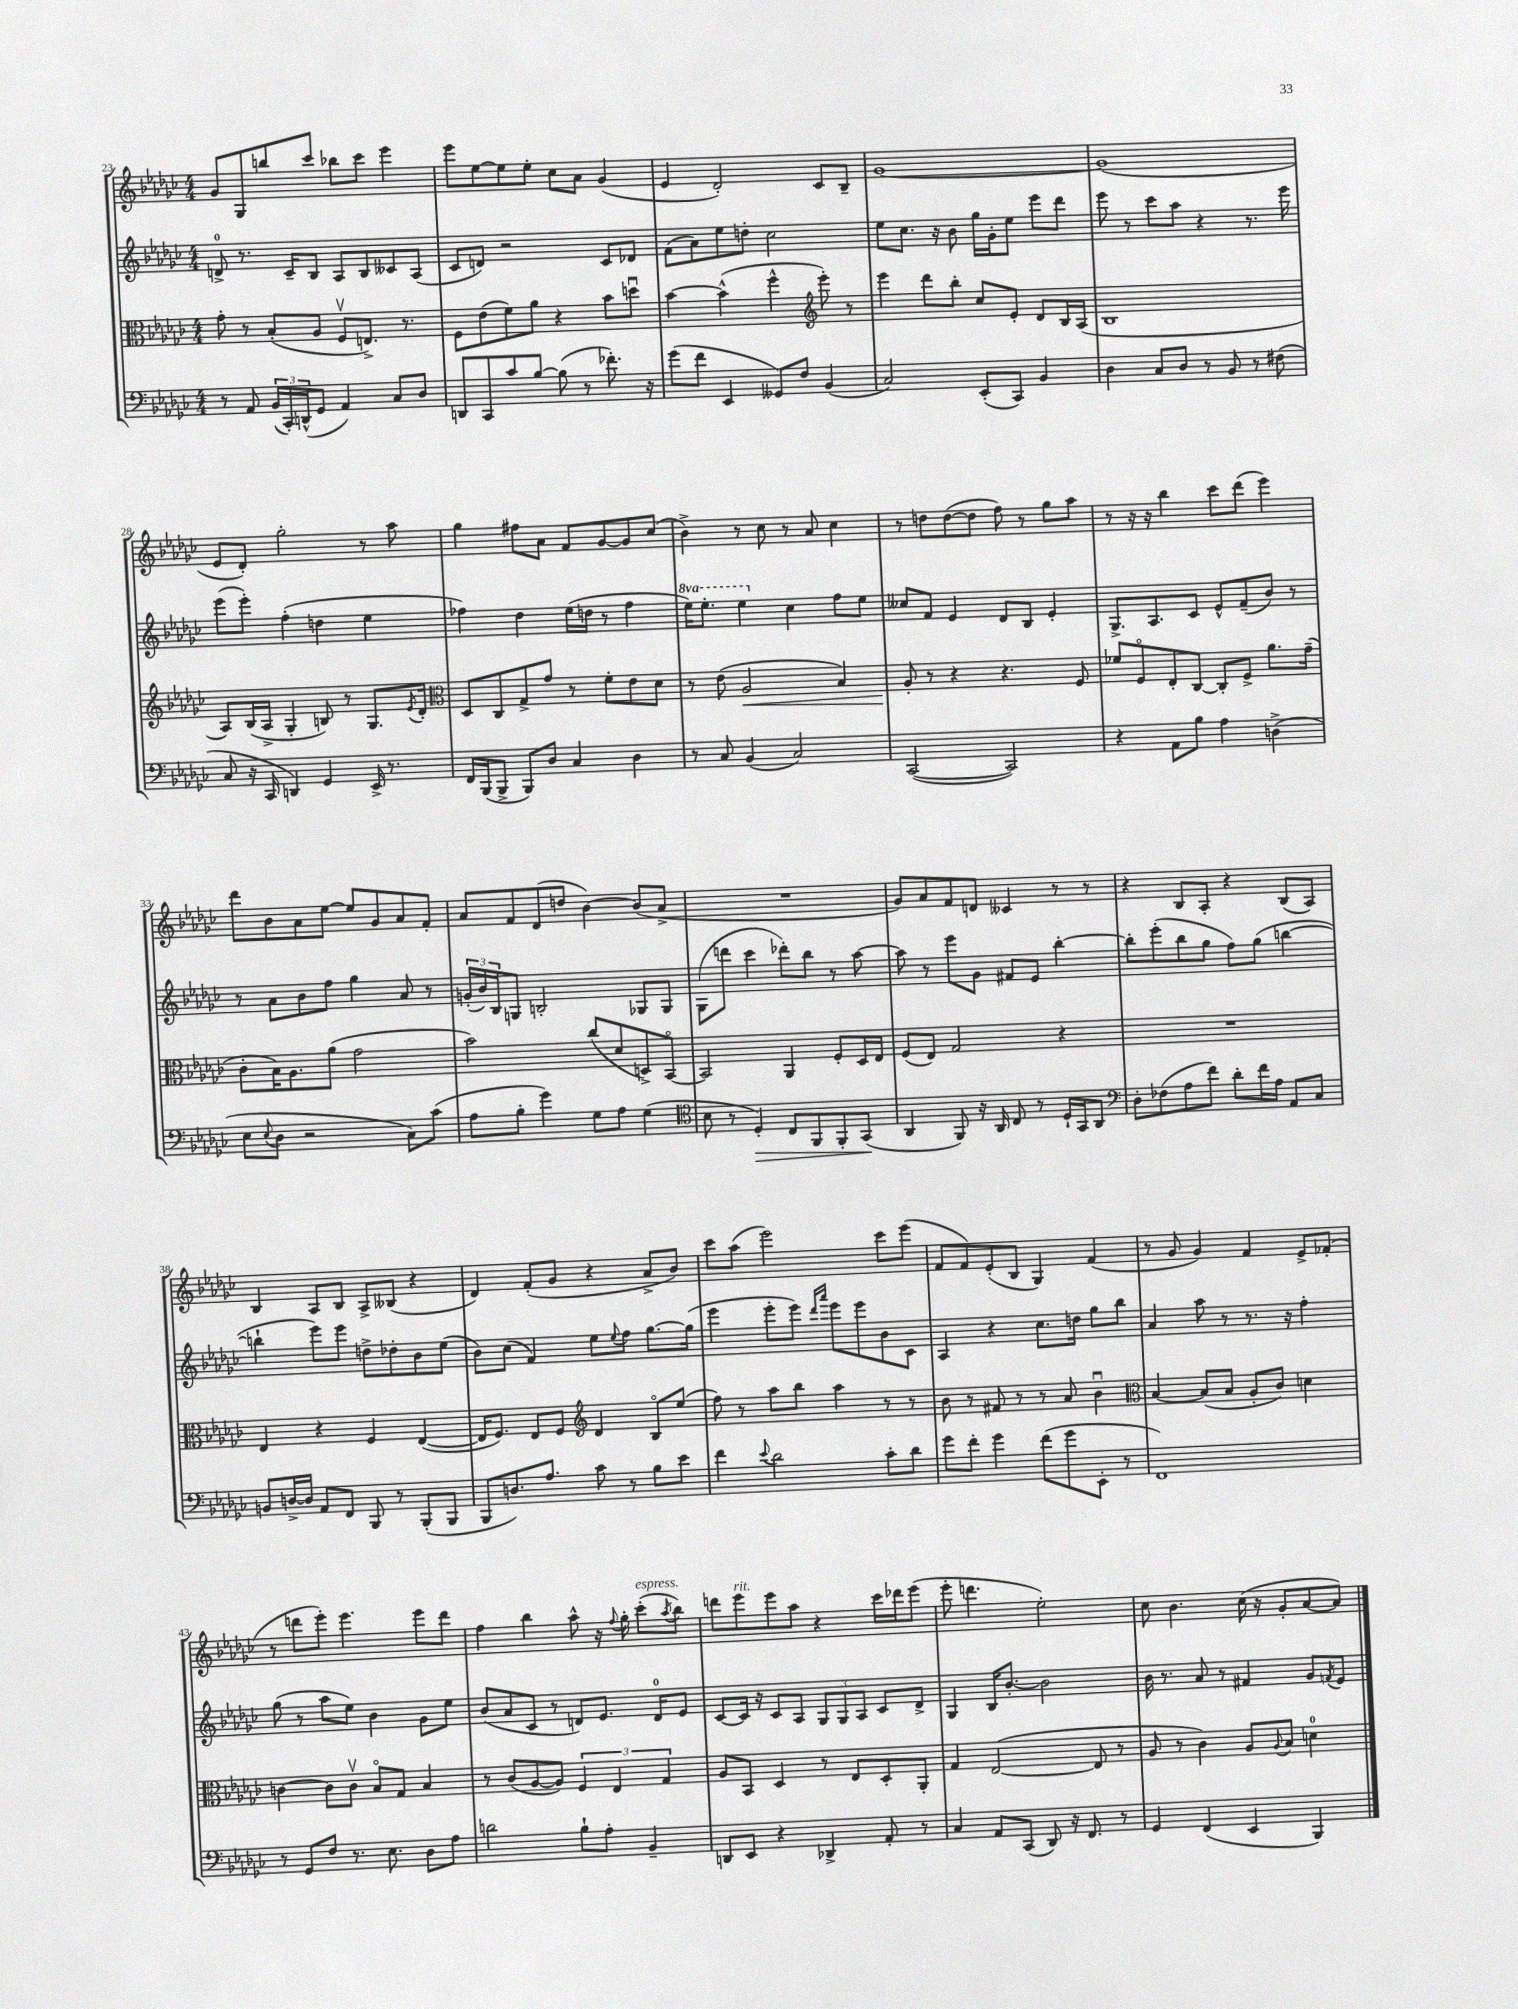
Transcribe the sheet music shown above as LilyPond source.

<<
\new StaffGroup <<
\new Staff = "s0" {
    \clef treble \key ges \major \numericTimeSignature \time 4/4
    ges'8 ges8 b''8 ces'''8 bes''8 ces'''8 ees'''4 |
    ees'''8 ees''8~ ees''8 ees''8-. ces''8 aes'8 ges'4( |
    ees'4 des'2-.) ces'8 bes8-- |
    ges'1~ |
    ges'1( |
    ees'8 des'8-.) ges''2-. r8 aes''8 |
    ges''4 fis''8 aes'8 f'8 ges'8~ ges'8 ces''8( |
    bes'4->) r8 ces''8 r8 aes'8 ces''4 |
    r8 d''8 d''8~( d''8 f''8) r8 ges''8 aes''8 |
    r8 r16 r16 bes''4 ces'''8 des'''8( ees'''4) |
    des'''8 bes'8 aes'8 ees''8~ ees''8 ges'8 aes'8 f'8-. |
    aes'8 f'8 des'8( d''8 bes'4~) bes'8( aes'8-> |
    R1 |
    ges'8) aes'8 f'8 d'8 ceses'4 r8 r8 |
    r4 bes8 aes8-. r4 bes8( aes8) |
    bes4 aes8 bes8 aes8-> beses8( r4 |
    des'4) f'8-.( ges'8 r4 aes'8-> bes'8) |
    ces'''8 aes''8( ees'''2) ces'''8 ees'''8( |
    f'8 f'8) ees'8-.( bes8 ges4) f'4( |
    r8 ges'8 ges'4) f'4 ees'8-> fes'8-.( |
    r8 d'''8 ees'''8-.) ees'''4. ees'''8 d'''8 |
    f''4 bes''4 aes''8-^ r16 \appoggiatura { f''8 } ges''16-. ces'''8-.^\markup { \italic "espress." }( \acciaccatura { aes''8 } bes''8) |
    d'''8 ees'''8^\markup { \italic "rit." } ees'''8 aes''8 r4 ces'''16 des'''16 ees'''8( |
    ees'''8-. d'''4. ees''2-.) |
    ces''8 bes'4. ces''16( r16 ges'8-. aes'8~ aes'8) \bar "|." |
}
\new Staff = "s1" {
    \clef treble \key ges \major \numericTimeSignature \time 4/4 \set Staff.ottavationMarkups = #ottavation-simple-ordinals
    d'8-0-> r8. ces'16-- bes8 aes8 bes8 ceses'8 aes8( |
    ces'8 d'8) r2 ces'8 des'8 |
    f'8( aes'8) ees''8 d''8-. ces''2 |
    ees''8 ces''8. r16 bes'8 ges''16 ges'16-. ees''8 ees'''8 des'''8 |
    ees'''8 r8 ces'''8 aes''8 r4 r8. ees'''16 |
    ees'''8( ees'''8-.) f''4-.( d''4 ees''4 |
    fes''4) des''4 ees''16( d''16 r8 fes''4 |
    \ottava #1 ees'''16) ees'''8.-. ees'''4 \ottava #0 ces''4 f''8 ees''8 |
    ceses''8 f'8 ees'4 des'8 bes8 ees'4-. |
    ges8.-> aes8. ces'8 ees'8-^ f'8--( bes'8) r8 |
    r8 aes'8 bes'8 f''8 ges''4 aes'8 r8 |
    \tuplet 3/2 { g'16-.( bes'16) bes16 } g8 b2-. ges8 ges8 |
    ges8( d'''8 ces'''4 des'''8-.) bes''8 r8 aes''8~ |
    aes''8 r8 ees'''8 ges'8 fis'8 ees'8 bes''4~-. |
    bes''8-. ees'''8-.( bes''8 ges''8 f''8) ges''8( b''4~ |
    b''4-! ees'''8) ees'''8 d''8-> des''8-. bes'8 ees''8( |
    bes'8) ces''8( f'4) ees''8 \appoggiatura { ees''8 } f''8 ges''8.~ ges''16( |
    ees'''4 ees'''8-. ees'''8) \grace { des'''16 aes'''16 } ees'''8 ees'''8 bes'8 ces'8 |
    aes4 r4 ces''8. d''16 ges''8 bes''8 |
    aes'4 aes''8 r8 r8. r16 f''4-. |
    ges''8( r8 aes''8 ees''8) bes'4 ges'8 ees''8 |
    bes'8( aes'8 ces'8 r8 d'8) ees'8. d'16-0 ees'8 |
    ces'8~ ces'16 r16 ces'8 aes8 \tuplet 3/2 { ges8 ges8 aes8 } ces'8 des'8-> |
    ges4 bes16 bes'8.~-. bes'2 |
    bes'16 r8. aes'8 r8 fis'4 ges'8 \acciaccatura { f'8 } ees'8 \bar "|." |
}
\new Staff = "s2" {
    \clef alto \key ges \major \numericTimeSignature \time 4/4
    ges'8-. r8 bes8-.( aes8 f8\upbow e8.->) r8. |
    f8 ees'8( f'8) aes'8 r4 bes'8 d''8\downbow |
    bes'4~ bes'4-^( f''4-^ \clef treble ees'''8-.) r8 |
    ees'''4 des'''8 bes''8-. ces''8 ees'8-. des'8 bes16 aes16( |
    bes1 |
    aes8) bes16( aes16-> ges4-. b8) r8 ges8. \acciaccatura { ees'8 } des'16-. |
    \clef alto des8 ces8 ges8-> ges'8 r8 f'8-. ees'8 des'8 |
    r8 ees'8( aes2\< bes4) |
    aes8-.\! r8 r4 r4. f8 |
    fes'8 f8\flageolet ees8-. ces8~ ces8-. f8-> aes'8. ges'16--( |
    ces'8-. bes16) aes8. aes'8( ges'2 |
    bes'2) ces''8( des'8 d8->) bes,8~\flageolet |
    bes,2 aes,4 f8-. des16 ees16 |
    f8( ees8) ges2 r4 |
    R1 |
    ees4 r4 f4 ees4~( |
    ees16 f8.) ees8 f8 \clef treble des'4 bes8\flageolet ees''8( |
    f''8) r8 aes''8 bes''8 aes''4 r8 r8 |
    bes'8 r8 fis'8 r8 r8 aes'8 bes'4\downbow |
    \clef alto bes4~ bes8( bes8 aes8-. ces'8) d'4 |
    c'4~ c'8 c'8\upbow bes8\flageolet ges8 bes4 |
    r8 ces'8( aes8~ aes8) \tuplet 3/2 { f4 ees4 ges4 } |
    aes8 bes,8 des4 r8 ees8 des8-. aes,8-. |
    ges4 ees2~( ees8 r8 |
    aes8 r8 ces'4) aes8 \appoggiatura { aes8 } bes8 d'4-0 \bar "|." |
}
\new Staff = "s3" {
    \clef bass \key ges \major \numericTimeSignature \time 4/4
    r8 aes,8 \tuplet 3/2 { bes,16( ces,16-.) d,16-^( } ges,8 aes,4) ces8 des8 |
    d,8 ces,8 ces'8 bes8~ bes8( r8 fes'8.-.) r16 |
    ges'8( f'8 ees,4 geses,8) f8 bes,4( |
    ces2) ees,8-.( ces,8) bes,4 |
    des4 ces8 des8 r8 bes,8 r8 fis8( |
    ces8 r16 ces,16 d,4) ges,4 ees,16-> r8. |
    f,16 bes,,16( bes,,8-> bes,,8) des8 ces4 des4 |
    r8 ces8 bes,4( ces2) |
    ces,2~( ces,2) |
    r4 aes,8 bes8 aes4 d4->( |
    ees8 \appoggiatura { ees8 } des8 r2 ces8) ces'8( |
    aes8 bes8-. ges'4) ges8 aes8 ges4( |
    \clef tenor bes8 r8 des4-.\>) ces8 f,8 f,8-. ges,8\!( |
    aes,4 f,8) r16 aes,16 ces8 r8 des16-! ges,16 aes,8 |
    \clef bass des8-. fes8( aes8 f'8) des'8-. f'16 aes16 aes,8 ces8 |
    b,8 d16~-> d16 aes,8 f,8 bes,,8 r8 bes,,8-.( bes,,8 |
    bes,,8 d8.) aes8. ces'8 r8 bes8 ees'8 |
    f'4 \appoggiatura { ees'8 } des'2 ces'8-. des'8 |
    ges'8 f'8-. ges'4 f'8( ges'8 ees,8-. r8 |
    f,1) |
    r8 ges,8 f8 r8. ees8. des8 aes8 |
    d'2 bes8-! aes8-. bes,4-- |
    d,8 ees,8 r4 des,4-> aes,8-. r8 |
    ces4 aes,8 ces,8( des,8) r16 f,8. r8 |
    ges,4 f,4( ees,4 bes,,4) \bar "|." |
}
>>
>>
\layout { \context { \Score currentBarNumber = #23 } }
